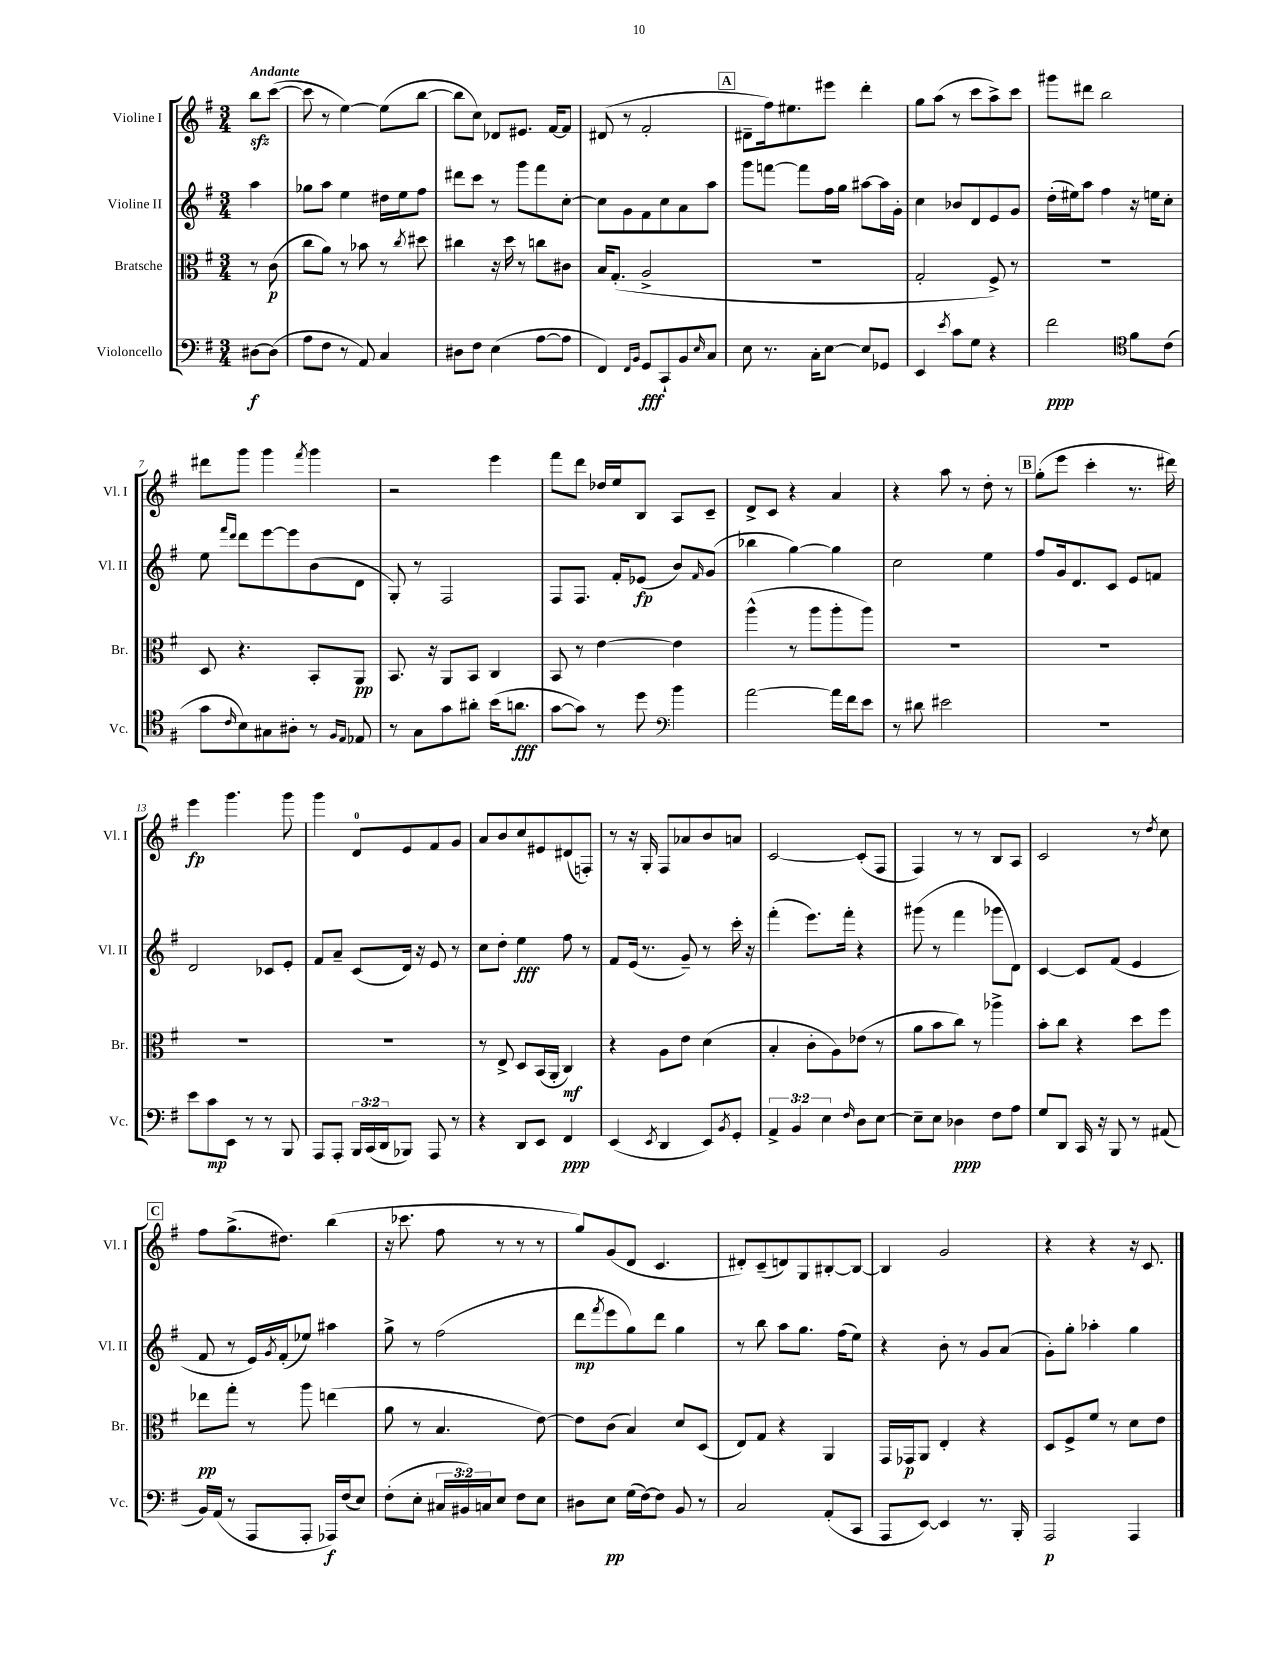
<<
\new StaffGroup <<
\new Staff = "s0" \with { instrumentName = "Violine I" shortInstrumentName = "Vl. I" } {
    \clef treble \key g \major \numericTimeSignature \time 3/4 \partial 4 \tempo "Andante"
    b''8\sfz c'''8~( |
    c'''8 r8 e''4~) e''8( b''8~ |
    b''8 c''8) des'8 eis'8. fis'16~ fis'8 |
    dis'8( r8 fis'2-. |
    \mark \markup { \box "A" } dis'8-- fis''16) eis''8. eis'''8 d'''4-. |
    g''8 a''8( r8 c'''8 a''8->) c'''8 |
    gis'''8 dis'''8 b''2 |
    dis'''8 g'''8 g'''4 \acciaccatura { fis'''8 } g'''4 |
    r2 e'''4 |
    fis'''8 d'''8 des''16 e''16 b8 a8 c'8-- |
    d'8-> c'8 r4 a'4 |
    r4 a''8 r8 d''8-. r8 |
    \mark \markup { \box "B" } g''8-.( e'''8 c'''4-. r8. dis'''16) |
    e'''4\fp g'''4. g'''8 |
    g'''4 d'8-0 e'8 fis'8 g'8 |
    a'8 b'8 c''8 eis'8 dis'8( f8-.) |
    r8 r16 g16-. fis8 aes'8 b'8 a'8 |
    c'2~ c'8-.( fis8 |
    fis4) r8 r8 b8 a8 |
    c'2 r8 \acciaccatura { d''8 } c''8 |
    \mark \markup { \box "C" } fis''8 g''8.->( dis''8.) b''4( |
    r16 ces'''8. fis''8 r8 r8 r8 |
    g''8) g'8( d'8 c'4. |
    dis'8-.) c'8--( d'8) g8 bis8~-. bis8~ |
    bis4 g'2 |
    r4 r4 r16 c'8. \bar "|." |
}
\new Staff = "s1" \with { instrumentName = "Violine II" shortInstrumentName = "Vl. II" } {
    \clef treble \key g \major \numericTimeSignature \time 3/4 \partial 4
    a''4 |
    ges''8 a''8 e''4 dis''16 e''16 fis''8 |
    dis'''8 c'''8 r8 g'''8 fis'''8 c''8~-. |
    c''8 g'8 fis'8 c''8 a'8 a''8 |
    \mark \markup { \box "A" } g'''8 f'''8~ f'''8 fis''16 g''16 ais''8~ ais''16 g'16-. |
    c''4 bes'8 d'8 e'8 g'8 |
    d''16-.( eis''16) a''8 fis''4 r16 e''16 c''8-. |
    e''8 \grace { fis'''16 d'''16 } d'''8 e'''8~ e'''8 b'8( d'8 |
    g8-.) r8 fis2 |
    fis8 fis8. fis'16-. ees'8\fp( b'8) \grace { fis'16 } g'8( |
    bes''4 g''4~) g''4 |
    c''2 e''4 |
    \mark \markup { \box "B" } fis''8 g'16 d'8. c'8 e'8 f'8 |
    d'2 ces'8 e'8-. |
    fis'8 a'8-- c'8( d'16) r16 e'8 r8 |
    c''8 d''8-. e''4\fff fis''8 r8 |
    fis'8 e'16( r8. g'8--) r8 c'''16-. r16 |
    fis'''4-.( e'''8.) fis'''16-. r4 |
    gis'''8( r8 fis'''4 ges'''8 d'8) |
    c'4~ c'8 fis'8( e'4 |
    \mark \markup { \box "C" } fis'8 r8 e'16) \acciaccatura { g'8 } fis'16-.( ees''8) ais''4 |
    g''8-> r8 fis''2( |
    d'''8\mp \acciaccatura { fis'''8 } e'''8 g''8) d'''8 g''4 |
    r8 b''8 a''8 g''8. fis''16( e''8) |
    r4 b'8-. r8 g'8 a'8( |
    g'8-.) g''8-. aes''4-. g''4 \bar "|." |
}
\new Staff = "s2" \with { instrumentName = "Bratsche" shortInstrumentName = "Br." } {
    \clef alto \key g \major \numericTimeSignature \time 3/4 \partial 4
    r8 c'8\p( |
    c''8 a'8) r8 bes'8 r8 \acciaccatura { c''8 } dis''8 |
    cis''4 r16 d''16 r8 c''8 cis'8 |
    b16 g8.-.( a2-> |
    \mark \markup { \box "A" } R2. |
    g2-. fis8->) r8 |
    R2. |
    d8 r4. b,8-. a,8\pp |
    b,8. r16 a,8 b,8 c4 |
    b,8 r8 e'4~ e'4 |
    a''4-^( r8 a''8 a''8-. a''8) |
    R2. |
    \mark \markup { \box "B" } R2. |
    R2. |
    R2. |
    r8 e8-> d8 b,16( a,16-. c4\mf) |
    r4 a8 e'8 d'4( |
    b4-. c'8-. a8) ees'8( r8 |
    a'8 b'8 c''8) r8 aes''4-> |
    b'8-. c''8 r4 d''8 fis''8 |
    \mark \markup { \box "C" } ees''8\pp g''8-. r8 a''8 e''4( |
    a'8 r8 b4. e'8~) |
    e'8 c'8( b4) d'8 d8( |
    e8) g8 r4 a,4 |
    g,16 ges,16\p a,8 e4-. r4 |
    d8 fis8-> fis'8 r8 d'8 e'8 \bar "|." |
}
\new Staff = "s3" \with { instrumentName = "Violoncello" shortInstrumentName = "Vc." } {
    \clef bass \key g \major \numericTimeSignature \time 3/4 \override Staff.TupletNumber.text = #tuplet-number::calc-fraction-text \partial 4
    dis8~\f dis8( |
    a8 fis8 r8 a,8) c4 |
    dis8 fis8 e4( a8~ a8 |
    fis,4) \grace { fis,16 b,16 } g,8\fff c,8-! b,8 \grace { e16 } c8 |
    \mark \markup { \box "A" } e8 r8. c16-. e8~ e8 ges,8 |
    e,4 \acciaccatura { e'8 } c'8 g8 r4 |
    fis'2\ppp \clef tenor fis'8 c'8( |
    g'8 \grace { c'16 } b8) gis8 ais8-. r8 \grace { fis16 e16 } ees8 |
    r8 g8 g'8 ais'8-. b'16( a'8.\fff |
    g'8~ g'8) r8 d''8 \clef bass b'4 |
    a'2~ a'16 fis'16 e'8 |
    r8 dis'8 eis'2 |
    \mark \markup { \box "B" } R2. |
    e'8 c'8\mp e,8 r8 r8 b,,8 |
    a,,8 a,,8-. \tuplet 3/2 { b,,16 c,16( d,16 } bes,,8) a,,8 r8 |
    r4 d,8 e,8 fis,4\ppp |
    e,4( \acciaccatura { e,8 } d,4 e,8) \acciaccatura { b,8 } g,8-. |
    \tuplet 3/2 { a,4-> b,4 e4 } \grace { fis16 } d8 e8~ |
    e8-- e8 des4\ppp fis8 a8 |
    g8 d,8 c,16 r16 b,,8 r8 ais,8( |
    \mark \markup { \box "C" } b,16) a,16( r8 a,,8 a,,8-. aes,,16\f) fis16( e8) |
    fis8-.( e8-. \tuplet 3/2 { cis16 bis,16) c16 } e8 fis8 e8 |
    dis8 e8\pp g16( fis16~) fis8 b,8 r8 |
    c2 a,8-.( c,8 |
    a,,8 e,8~) e,4 r8. b,,16-. |
    a,,2\p a,,4 \bar "|." |
}
>>
>>
